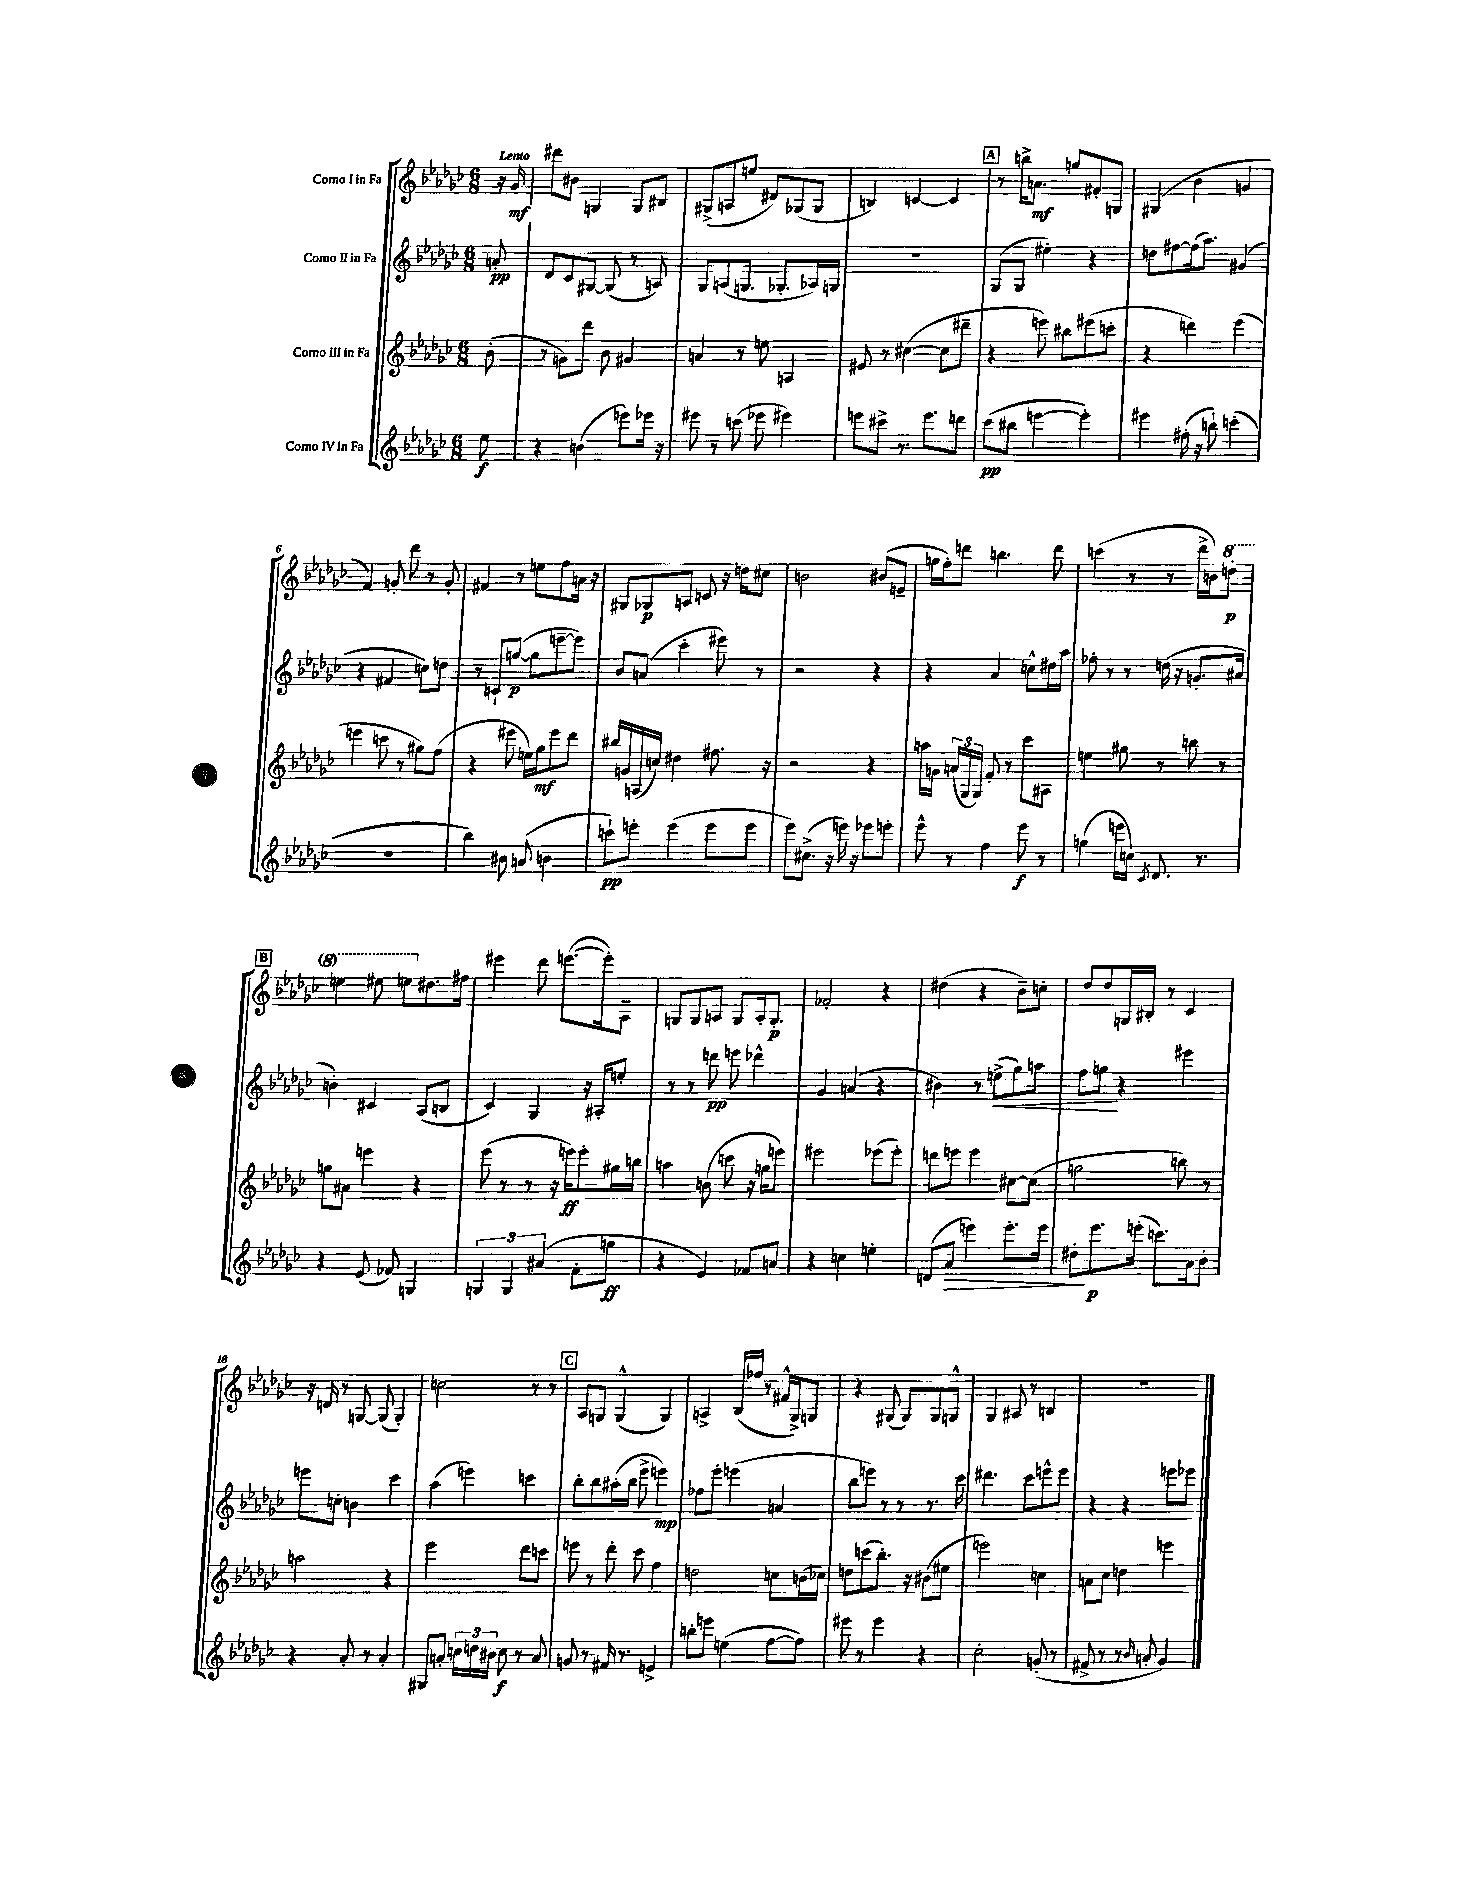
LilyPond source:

<<
\new StaffGroup <<
\new Staff = "s0" \with { instrumentName = "Corno I in Fa" } {
    \clef treble \key ges \major \numericTimeSignature \time 6/8 \partial 8 \tempo "Lento"
    \autoBeamOff r16 ges'16\mf |
    dis'''8[ bis'8] g4 g8[ bis8] |
    gis8[->( a8 e''8] dis'8[) ges8( ges8] |
    b4) c'4~ c'4 |
    \mark \markup { \box "A" } r8 b''16[-> a'8.]\mf g''8[ fis'8-. g8] |
    gis4( bes'4 g'4 |
    f'4) g'8-. des'''8 r8 g'8-. |
    fis'4 r8 e''8[ f''8 a'16] r16 |
    gis8[ ges8\p a8] c'8 r16 d''16[ cis''8] |
    b'2 bis'8[( e'8]-- |
    g''16[ f''16-.) d'''8] b''4. d'''8 |
    c'''4( r8 r8 des'''16[-> b'16) \ottava #1 d'''8]-.\p |
    \mark \markup { \box "B" } e'''4 eis'''8 e'''8[ \ottava #0 dis''8. fis''16] |
    eis'''4 des'''8 e'''8.[~( e'''16-.) aes8]-- |
    g8[ g8 a8] g8[ a16-. g8.]-.\p |
    fes'2-. r4 |
    dis''4( r4 bes'8[--) c''8]-. |
    des''8[ des''8 g16 bis16]-. r8 ces'4 |
    r16 d'16 r8 g8~ g8( g4-.) |
    c''2 r8 r8 |
    \mark \markup { \box "C" } aes8[ g8] g4-^( g4) |
    a4-> bes16[( fes''16] r8 fis'16[-^ ges16->) g8] |
    r4 gis8( gis8[) gis8 g8]-^ |
    ges4 ais8 r8 b4 |
    R2. \bar "|." |
}
\new Staff = "s1" \with { instrumentName = "Corno II in Fa" } {
    \clef treble \key ges \major \numericTimeSignature \time 6/8 \partial 8
    \autoBeamOff a'8-.\pp |
    des'8[ ces'8 gis8]~ gis8( r8 a8) |
    ges8[ a8( g8.] ges8.[-. aes16) g16] |
    R2. |
    \mark \markup { \box "A" } ges8[( ges8] eis''4-.) r4 |
    d''8[ fis''8~ fis''16( aes''8.]) gis'4( |
    r4 fis'4 c''8[) d''8] |
    r8 c'8[-! g''8]~\p( g''8[ e'''8~-- e'''8]) |
    bes'8[ a'8]( ces'''4-. eis'''8) r8 |
    r2 r4 |
    r4 aes'4 c''8[-^ dis''16 aes''16] |
    fes''8-. r8 r8 d''16( r16 g'8.[-. ais'16] |
    \mark \markup { \box "B" } b'4-.) cis'4 aes8[( b8] |
    ces'4) ges4 r16 ais16[-. e''8]-. |
    r8 r8 d'''8\pp e'''8 des'''4-^ |
    ges'4 a'4( r4 |
    bis'4) r8 e''8[->\<( ges''8) a''8] |
    f''8[ g''8]\! r4 eis'''4 |
    e'''8[ c''8]-. b'4 ces'''4 |
    aes''4( e'''4) c'''4 |
    \mark \markup { \box "C" } bes''8[-. bes''8 ais''16-.( bes''16] ees'''8-> e'''4\mp) |
    fes''8[ ees'''8]-. e'''4( a'4 |
    bes''8[ e'''8]) r8 r8 r8. ces'''16 |
    dis'''4. ces'''8[ e'''8-^ e'''8] |
    r4 r4 e'''8[ ees'''8] \bar "|." |
}
\new Staff = "s2" \with { instrumentName = "Corno III in Fa" } {
    \clef treble \key ges \major \numericTimeSignature \time 6/8 \partial 8
    \autoBeamOff bes'8-.( |
    r8 g'8[) des'''8] bes'8 gis'4 |
    a'4 r8 e''8 a4 |
    eis'8 r8 cis''4~( cis''8[ dis'''8]-- |
    \mark \markup { \box "A" } r4 e'''8) bis''8[ eis'''8( c'''8]-. |
    r4 d'''4) ees'''4( |
    e'''4 c'''8 r8 gis''8[) f''8]( |
    r4 eis'''8 e''16[) ges''16\mf eis'''8 des'''8] |
    bis''16[ g'16 a16( c''16]) dis''4 fis''8. r16 |
    r2 r4 |
    a''16[ g'16] \tuplet 3/2 { a'16[( ges16 ges16]) } f'8-. r8 ces'''8[ ais8] |
    e''4 gis''8 r8 b''8 r8 |
    \mark \markup { \box "B" } g''8[ ais'8] e'''4 r4 |
    ees'''8( r8 r8 r16 e'''16[\ff) e'''8-. gis''16 b''16] |
    a''4 b'8( c'''8 r16 g''16[ e'''8]) |
    eis'''2 ees'''8[( ees'''8]-.) |
    d'''8[ e'''8] e'''4 cis''8[~ cis''8]( |
    g''2 b''8) r8 |
    a''2 r4 |
    ees'''2 des'''8[ c'''8] |
    \mark \markup { \box "C" } e'''8 r8 des'''8-. ces'''8 f''4 |
    d''2 c''8[ b'16( ces''16]) |
    d''8[ c'''8( bes''8.]-.) r16 bis'8[( eis''8] |
    e'''2) c''4 |
    a'8[ ces''8] d''4 e'''4 \bar "|." |
}
\new Staff = "s3" \with { instrumentName = "Corno IV in Fa" } {
    \clef treble \key ges \major \numericTimeSignature \time 6/8 \partial 8
    \autoBeamOff ees''8\f |
    r4 b'4( e'''8[) ees'''16] r16 |
    eis'''8 r8 c'''8( ees'''8 eis'''4) |
    e'''8[ cis'''8]-> r8. e'''8.[ d'''8] |
    \mark \markup { \box "A" } ces'''8[\pp( bis''8] e'''4~ e'''4-.) |
    eis'''4 fis''16-.( r16 b''8-!) c'''4-.( |
    R2. |
    bes''4) bis'8 a'8( b'4 |
    c'''8[-!\pp) e'''8]-. e'''4( e'''8[ e'''8] |
    ees'''8[) cis''8.]->( r16 e'''16) r16 ees'''8[ e'''8]-. |
    ees'''8-^ r8 f''4 ees'''8\f r8 |
    g''4( e'''16[ c''16]) \acciaccatura { ces'8 } des'8. r8. |
    \mark \markup { \box "B" } r4 ees'8( fes'8) g4 |
    \tuplet 3/2 { g4 g4 ais'4( } f'8[-. g''8]\ff |
    r4 ees'4) fes'8[ a'8] |
    r4 c''4 e''4-. |
    d'8[( aes'8]\> e'''4) e'''8.[-. e'''16] |
    dis''8[-.\! ees'''8.\p e'''16]-.( c'''8.[) aes'16 bes'8]-. |
    r4 aes'8-. r8 aes'4-. |
    gis8[ a'8]-. \tuplet 3/2 { c''16[ d''16 bis'16] } c''8\f r8 a'8 |
    \mark \markup { \box "C" } g'8 r8 fis'16 r8. e'4-> |
    b''8[-. e'''8] e''4( f''8[~ f''8]) |
    eis'''8 r8 eis'''4 r4 |
    ces''2-. g'8-.( r8 |
    fis'8-> r8 r8 \grace { bes'16 } a'8-. ges'4) \bar "|." |
}
>>
>>
